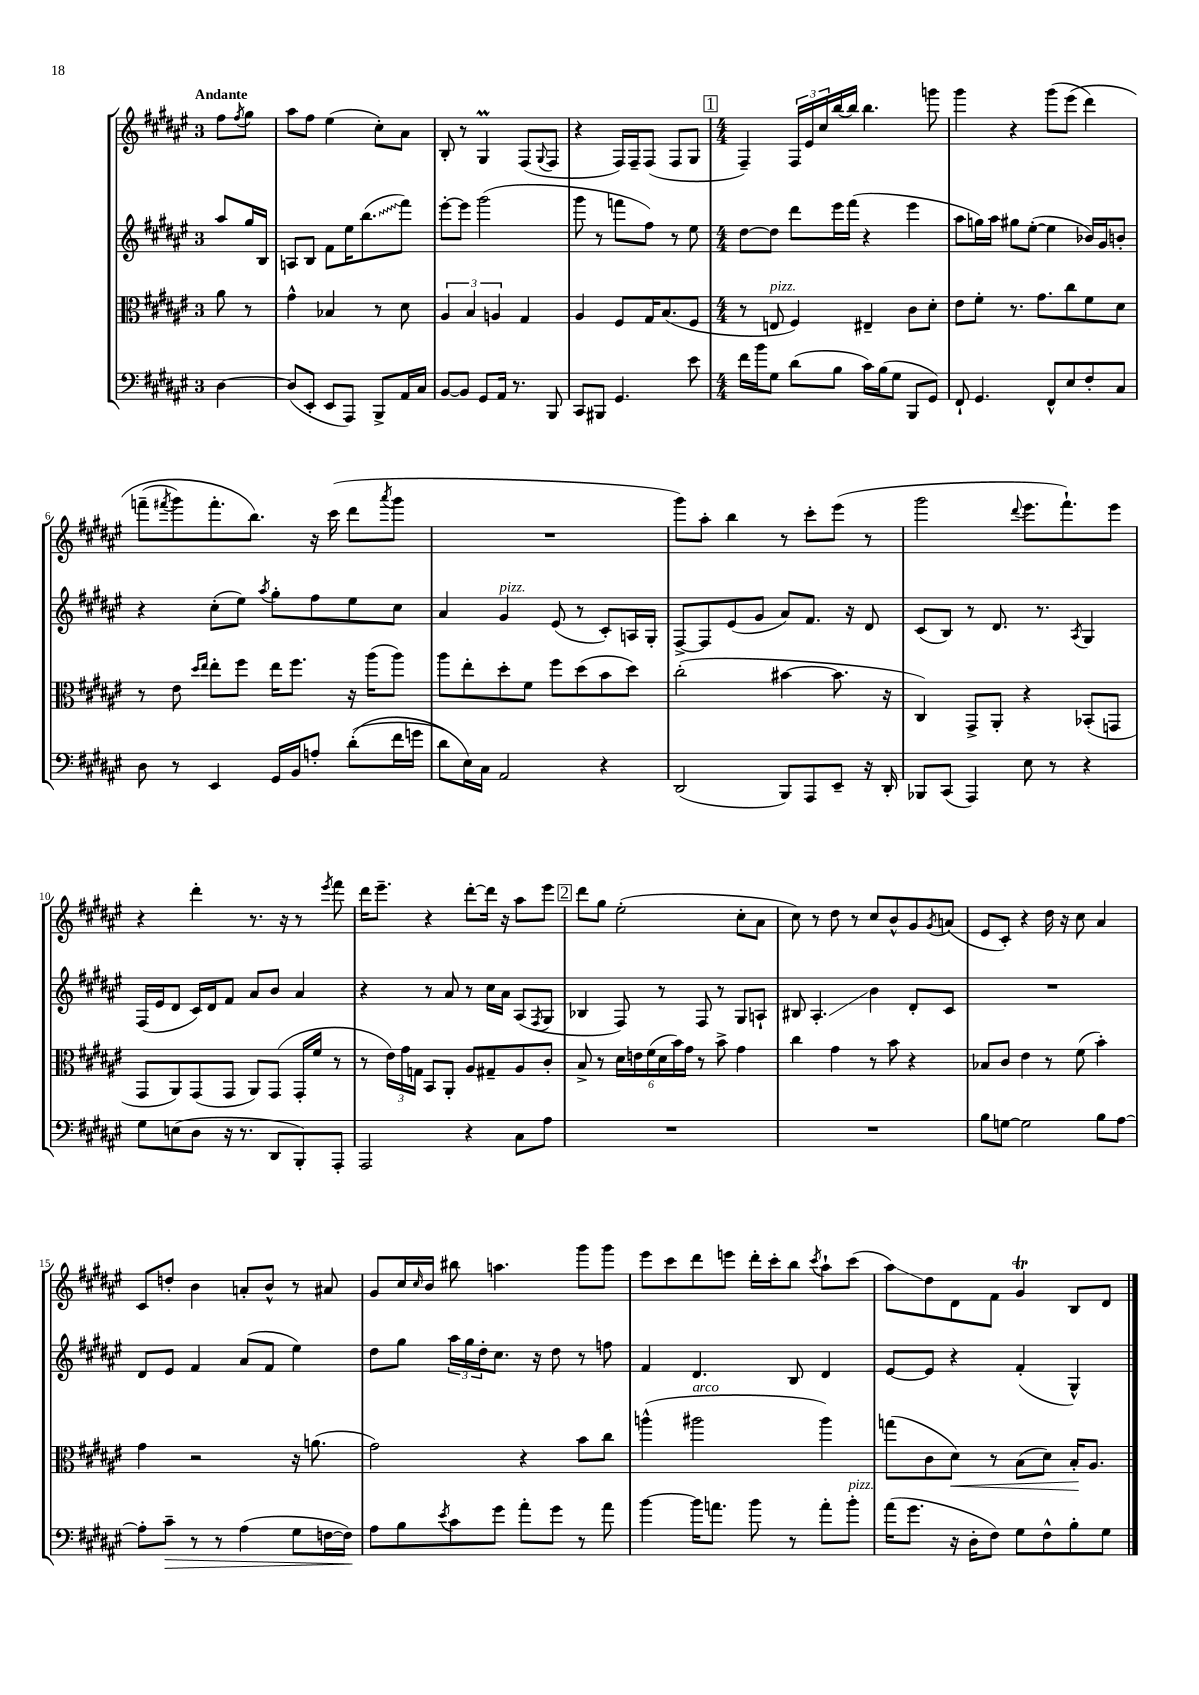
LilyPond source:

<<
\new StaffGroup <<
\new Staff = "s0" {
    \clef treble \key fis \major \once \override Staff.TimeSignature.style = #'single-digit \time 3/4 \partial 4 \tempo "Andante"
    fis''8 \acciaccatura { fis''8 } gis''8 |
    ais''8 fis''8 eis''4( cis''8-.) ais'8 |
    b8-. r8 gis4\prall fis8( \appoggiatura { gis8 } fis8 |
    r4 fis16) fis16-- fis8( fis8 gis8 |
    \mark \markup { \box "1" } \numericTimeSignature \time 4/4 fis4--) \tuplet 3/2 { fis16 eis'16 cis''16 } b''16~ b''16 b''4. g'''8 |
    gis'''4 r4 gis'''8( eis'''8\( dis'''4) |
    f'''8--( \acciaccatura { fis'''8 } gis'''8) fis'''8.-. b''8.\) r16 cis'''16( dis'''8 \acciaccatura { ais'''8 } gis'''8 |
    R1 |
    gis'''8) ais''8-. b''4 r8 cis'''8-. eis'''8( r8 |
    gis'''2 \appoggiatura { dis'''8 } eis'''8. fis'''8.-!) eis'''8 |
    r4 dis'''4-. r8. r16 r8 \acciaccatura { eis'''8 } fis'''8 |
    dis'''16 eis'''8.-- r4 dis'''8~-. dis'''16 r16 ais''8 eis'''8 |
    \mark \markup { \box "2" } dis'''8 gis''8 eis''2-.( cis''8-. ais'8 |
    cis''8) r8 dis''8 r8 cis''8 b'8-^ gis'8 \acciaccatura { gis'8 } a'8( |
    eis'8 cis'8-.) r4 dis''16 r16 cis''8 ais'4 |
    cis'8 d''8-. b'4 a'8-. b'8-^ r8 ais'8 |
    gis'8 cis''16 \grace { cis''16 } b'16 bis''8 a''4. gis'''8 gis'''8 |
    eis'''8 cis'''8 dis'''8 e'''8 dis'''16-. cis'''16-. b''8 \acciaccatura { cis'''8 } ais''8-! cis'''8( |
    ais''8\glissando) dis''8 dis'8 fis'8 gis'4\trill b8 dis'8 \bar "|." |
}
\new Staff = "s1" {
    \clef treble \key fis \major \once \override Staff.TimeSignature.style = #'single-digit \time 3/4 \partial 4
    ais''8 gis''16 b16 |
    a8 b8 fis'8 eis''16 \once \override Glissando.style = #'zigzag b''8.\glissando( fis'''8) |
    eis'''8~-. eis'''8 gis'''2( |
    gis'''8 r8 f'''8 fis''8) r8 eis''8 |
    \mark \markup { \box "1" } \numericTimeSignature \time 4/4 dis''8~ dis''8 dis'''8 eis'''16 fis'''16( r4 eis'''4 |
    ais''8 g''16) ais''16 gis''8 eis''8~-.( eis''4 bes'16) gis'16 b'8-. |
    r4 cis''8-.( eis''8) \acciaccatura { ais''8 } gis''8-. fis''8 eis''8 cis''8 |
    ais'4 gis'4^\markup { \italic "pizz." } eis'8( r8 cis'8-.) a16 gis16-. |
    fis8~-> fis8 eis'8( gis'8 ais'8) fis'8. r16 dis'8 |
    cis'8( b8) r8 dis'8. r8. \acciaccatura { ais8 } gis4 |
    fis16( eis'16 dis'8 cis'16) dis'16 fis'8 ais'8 b'8 ais'4 |
    r4 r8 ais'8 r8 cis''16 ais'16 ais8( \acciaccatura { fis8 } gis8 |
    \mark \markup { \box "2" } bes4 fis8) r8 fis8 r8 gis8 a8-! |
    bis8 ais4.-.\glissando b'4 dis'8-. cis'8 |
    R1 |
    dis'8 eis'8 fis'4 ais'8( fis'8 eis''4) |
    dis''8 gis''8 \tuplet 3/2 { ais''16 gis''16 dis''16-. } cis''8. r16 dis''8 r8 f''8 |
    fis'4 dis'4. b8 dis'4 |
    eis'8~ eis'8 r4 fis'4-.( gis4-^) \bar "|." |
}
\new Staff = "s2" {
    \clef alto \key fis \major \once \override Staff.TimeSignature.style = #'single-digit \time 3/4 \partial 4
    ais'8 r8 |
    gis'4-^ bes4 r8 dis'8 |
    \tuplet 3/2 { ais4 b4 a4 } gis4 |
    ais4 fis8 gis16 b8.( fis8 |
    \mark \markup { \box "1" } \numericTimeSignature \time 4/4 r8 e8^\markup { \italic "pizz." } fis4) eis4-- cis'8 dis'8-. |
    eis'8 fis'8-. r8. gis'8. cis''8 fis'8 dis'8 |
    r8 eis'8 \grace { dis''16 eis''16 } eis''8-. fis''8 eis''16 fis''8. r16 ais''16( ais''8) |
    ais''8 eis''8-. dis''8-. fis'8 fis''8 dis''8( b'8 dis''8) |
    cis''2-.( bis'4~ bis'8. r16 |
    cis4) gis,8-> ais,8-. r4 bes,8-.( g,8 |
    gis,8 ais,8) gis,8( gis,8 ais,8) gis,8( gis,16-. fis'16 r8 |
    r8 \tuplet 3/2 { eis'16) gis'16 g16 } b,8 ais,8-. ais8 gis8-- ais8 cis'8-. |
    \mark \markup { \box "2" } b8-> r8 \tuplet 6/4 { dis'16 e'16 fis'16( dis'16 b'16) gis'16 } r8 b'8-> gis'4 |
    cis''4 gis'4 r8 b'8 r4 |
    bes8 cis'8 eis'4 r8 fis'8( b'4-.) |
    gis'4 r2 r16 a'8.( |
    gis'2) r4 b'8 cis''8 |
    a''4-^( ais''2^\markup { \italic "arco" } ais''4) |
    g''8( cis'8 dis'8\<) r8 b8( dis'8) b16-.\! ais8. \bar "|." |
}
\new Staff = "s3" {
    \clef bass \key fis \major \once \override Staff.TimeSignature.style = #'single-digit \time 3/4 \partial 4
    dis4~ |
    dis8( eis,8-. eis,8 ais,,8) b,,8-> ais,16 cis16 |
    b,8~ b,8 gis,8 ais,16 r8. b,,8 |
    cis,8 bis,,8 gis,4. eis'8 |
    \mark \markup { \box "1" } \numericTimeSignature \time 4/4 fis'16 b'16 gis8 dis'8( b8 cis'16) b16( gis8 b,,8 gis,8) |
    fis,8-! gis,4. fis,8-^ eis8 fis8-. cis8 |
    dis8 r8 eis,4 gis,16 b,16 a8-. dis'8-.(\( fis'16 g'16 |
    dis'8) eis16\) cis16 ais,2 r4 |
    dis,2( b,,8) ais,,8 eis,8-- r16 dis,16-. |
    bes,,8 cis,8( ais,,4) eis8 r8 r4 |
    gis8 e8( dis8 r16 r8. dis,8 b,,8-.) ais,,8-. |
    ais,,2 r4 cis8 ais8 |
    \mark \markup { \box "2" } R1 |
    R1 |
    b8 g8~ g2 b8 ais8~ |
    ais8-. cis'8--\> r8 r8 ais4( gis8 f16~ f16\!) |
    ais8 b8 \acciaccatura { eis'8 } cis'8 gis'8 ais'8-. gis'8 r8 ais'8 |
    b'4~ b'16 a'8. b'8 r8 a'8-. b'8-.^\markup { \italic "pizz." } |
    ais'16( gis'8. r16 dis16-. fis8) gis8 fis8-^ b8-. gis8 \bar "|." |
}
>>
>>
